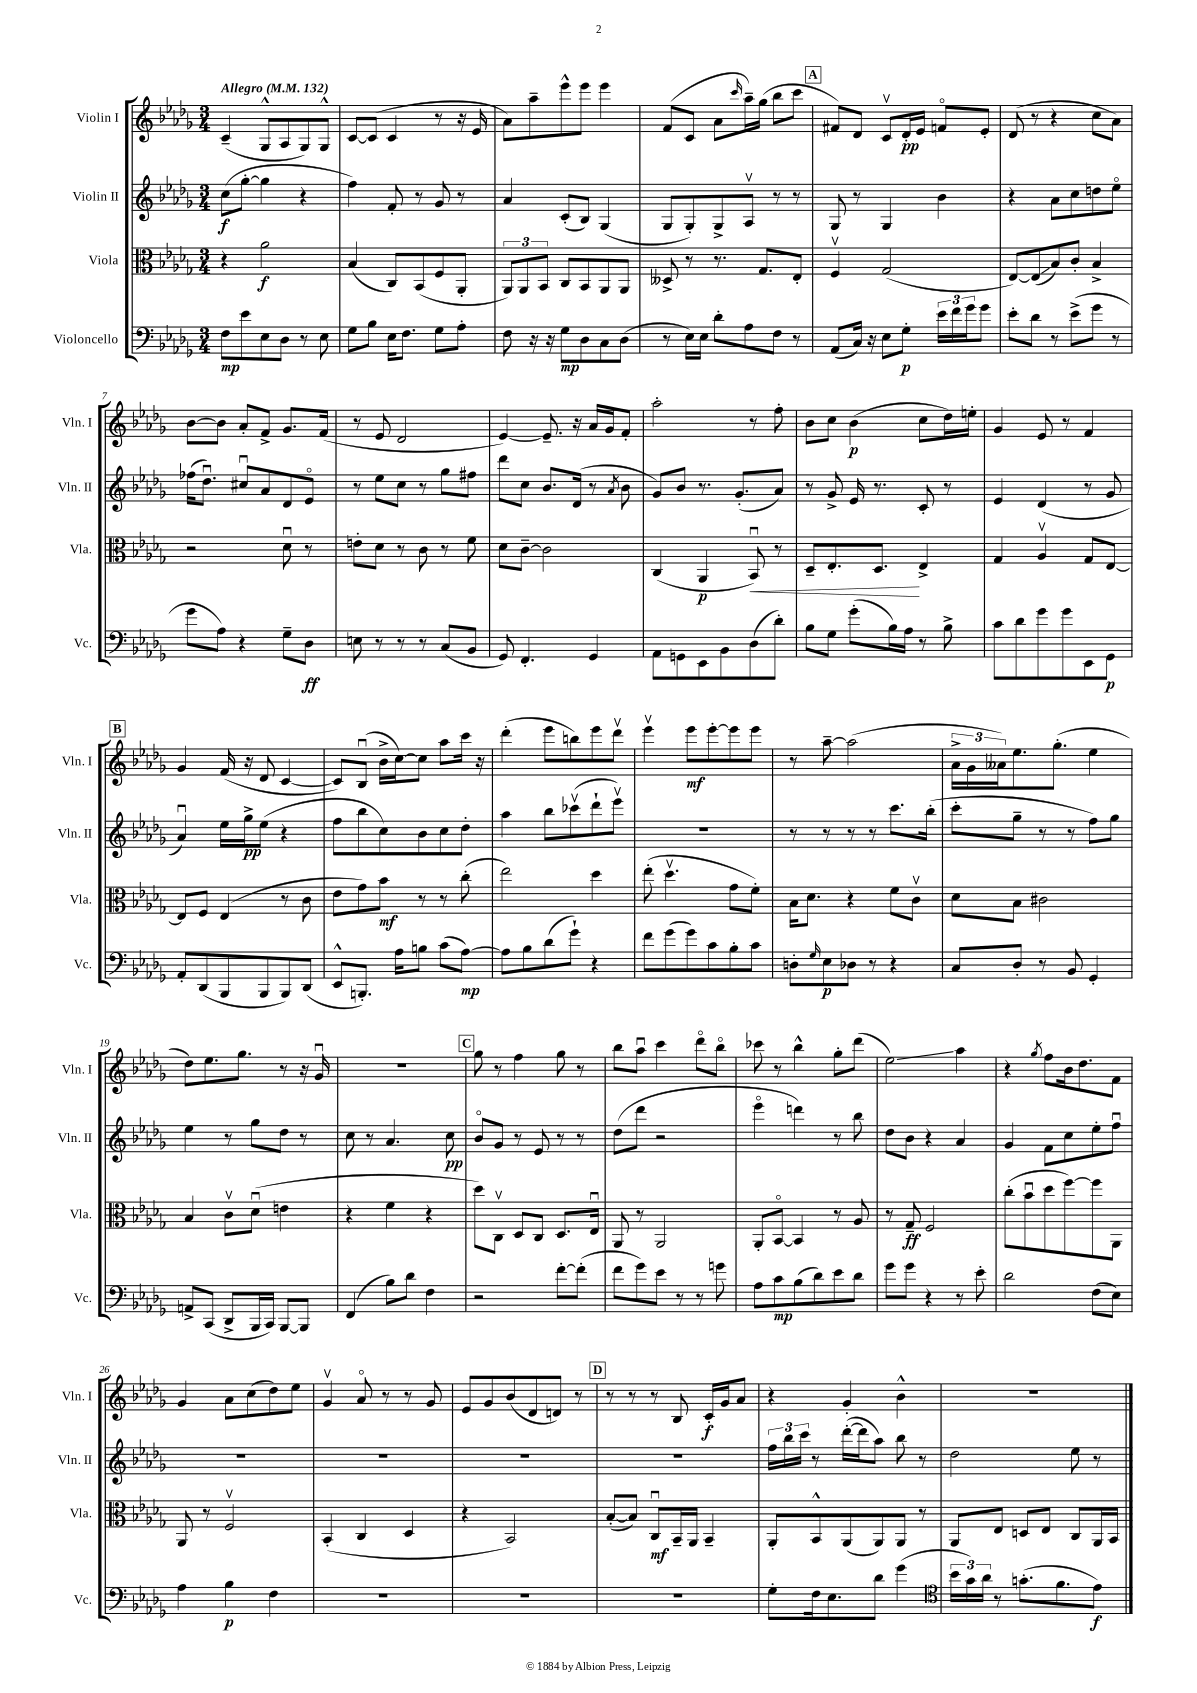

**kern	**kern	**kern	**kern
*staff4	*staff3	*staff2	*staff1
*clefF4	*clefC3	*clefG2	*clefG2
*k[b-e-a-d-g-]	*k[b-e-a-d-g-]	*k[b-e-a-d-g-]	*k[b-e-a-d-g-]
*M3/4	*M3/4	*M3/4	*M3/4
*MM132	*MM132	*MM132	*MM132
8F	4r	(8cc	(4c~
8e-	.	[8gg-'	.
8E-	2a-	4gg-]	8G-^^
8D-	.	.	8A-
8r	.	4r	8G-)
8E-	.	.	8G-^^
=	=	=	=
8G-	(4B-	4ff)	[8c
8B-	.	.	(8c]
16E-	8C)	8f'	4c
8.F	.	.	.
.	(8BB-	8r	.
8G-	8F	8g-	8r
8A-'	8AA-'	8r	16r
.	.	.	16e-
=	=	=	=
8F	12AA-)	4a-	8a-)
.	12AA-	.	.
16r	.	.	8aa-~
.	12BB-	.	.
16r	.	.	.
8G-	8C	(8c'	8eee-^^
8D-	8BB-	8B-)	8eee-
8C	8AA-	(4G-	4eee-
(8D-	8AA-	.	.
=	=	=	=
8r	8D--^	8G-	(8f
16E-)	8r	8G-')	8c
16E-	.	.	.
8d-'	8.r	8G-^	8a-
.	.	.	16qqccc
8A-	.	8A-v	16aa-~)
.	8.G-	.	(16gg-
8F	.	8r	8bb-
8r	8E-'	8r	8ccc
=	=	=	=
(8AA-	4Fv	8G-	8f#)
16C)	.	8r	8d-
16r	.	.	.
8E-	(2G-	4G-	8cv
8G-'	.	.	16d-'
.	.	.	16e-
24e-	.	4b-	8fo
24f	.	.	.
24g-	.	.	.
8g-	.	.	8e-'
=	=	=	=
8e-'	[8E-)	4r	(8d-
8d-	(8E-]	.	8r
8r	8B-)	8a-	4r
(8e-^	8c'	8cc	.
8g-	4B-^	8dd	8cc
8r	.	8ee-o	8a-)
=	=	=	=
8g-	2r	(16ff-	[8b-
.	.	8.dd-u)	.
8A-)	.	.	8b-]
4r	.	8cc#u	8a-'
.	.	8a-	8f^
8G-~	8d-u	8d-	8.g-
8D-	8r	8e-o	.
.	.	.	(16f
=	=	=	=
8E	8e'	8r	8r
8r	8d-	8ee-	8e-
8r	8r	8cc	2d-
8r	8c	8r	.
(8C	8r	8gg-	.
8BB-	8f	8ff#	.
=	=	=	=
8GG-)	8d-	8ddd-	[4e-)
4.FF'	[8c~	8cc	.
.	2c]	8.b-	8.e-~]
.	.	(16d-	16r
4GG-	.	8r	16a-
.	.	.	16g-
.	.	8qa-	.
.	.	8b-	8f'
=	=	=	=
8AA-	(4C	8g-)	2aa-'
8GG	.	8b-	.
8EE-	4AA-	8.r	.
8BB-	.	.	.
.	.	(8.g-'	.
(8D-	8BB-u)	.	8r
8d-')	8r	8a-)	8ff'
=	=	=	=
8B-	8D-~	8r	8b-
8G-	8.E-'	8g-^	8cc
(8g-'	.	16e-	(4b-
.	8.D-	8.r	.
16B-)	.	.	.
16A-	.	.	.
8r	4E-^	8c'	8cc
8B-^	.	8r	16dd-)
.	.	.	16ee'
=	=	=	=
8c	4G-	4e-	4g-
8d-	.	.	.
8g-	4A-v	(4d-	8e-
8g-	.	.	8r
8EE-	8G-	8r	4f
8GG-	[8E-	8g-	.
=	=	=	=
8AA-'	8E-]	4a-u)	4g-
(8DD-	8F	.	.
8BBB-	(4E-	16ee-	(16f
.	.	16gg-^	16r
8BBB-	.	(8ee-	8d-
8BBB-)	8r	4r	[4c
(8DD-	8c	.	.
=	=	=	=
8EE-^^	8e-	8ff	8c])
8.BBB')	8g-)	8bb-	(8B-u
.	8b-	8cc)	16b-^
16A-	.	.	[16cc)
8B	8r	8b-	8cc]
(8c	8r	8cc	8aa-
[8A-)	(8cc'	8dd-'	16ccc
.	.	.	16r
=	=	=	=
8A-]	2ee-)	4aa-	(4ddd-'
8B-	.	.	.
(8d-	.	8bb-	8eee-
8g-`)	.	(8ccc-v	8bb)
4r	4dd-	8ddd-`	8eee-
.	.	8eee-v)	8ddd-v
=	=	=	=
8f	(8ee-'	2.r	4eee-v
(8g-	4.dd-v	.	.
8g-)	.	.	8eee-
8c	.	.	[8eee-'
8B-'	8g-	.	8eee-]
8c	8f')	.	8eee-
=	=	=	=
8D'	16B-	8r	8r
.	8.d-	.	.
16qqG-	.	.	.
8E-	.	8r	[8aa-~
8D-	4r	8r	(2aa-]
8r	.	8r	.
4r	8f	8.ccc	.
.	8cv	.	.
.	.	(16bb-'	.
=	=	=	=
8C	8d-	8ccc'	24a-^
.	.	.	24g-
.	.	.	24a--)
8D-'	8B-	8gg-~	8.ee-
8r	2c#	8r	.
.	.	.	(8.gg-'
8BB-	.	8r	.
4GG-'	.	8ff)	4ee-
.	.	8gg-	.
=	=	=	=
8AA^	4B-	4ee-	8dd-)
(8CC	.	.	8.ee-
8DD-^	8cv	8r	.
.	.	.	8.gg-
16BBB-	(8d-u	8gg-	.
16CC)	.	.	.
[8BBB-	4e	8dd-	8r
8BBB-]	.	8r	16r
.	.	.	16g-u
=	=	=	=
(4FF	4r	8cc	2.r
.	.	8r	.
8B-)	4f	4.a-	.
8d-	.	.	.
4F	4r	.	.
.	.	8cc	.
=	=	=	=
2r	8dd-)	8b-o	8gg-
.	8Cv	8g-	8r
.	8D-	8r	4ff
.	8C	8e-	.
[8f'	8.D-	8r	8gg-
(8f']	.	8r	8r
.	16E-u	.	.
=	=	=	=
8f	8AA-	(8dd-	8bb-
8g-)	8r	8ddd-	8aa-u
8e-	2AA-	2r	4ccc
8r	.	.	.
8r	.	.	8ddd-o
8g	.	.	8bb-o
=	=	=	=
8A-	8AA-'	4eee-o	8ccc-
8c	[8BB-o	.	8r
(8B-	4BB-]	4ddd)	4bb-^^
8d-)	.	.	.
8e-	8r	8r	8gg-'
8d-	8A-	8bb-	(8ddd-
=	=	=	=
8g-	8r	8dd-	2ee-)
8g-	8G-~	8b-	.
4r	2F	4r	.
8r	.	4a-	4aa-
8e-'	.	.	.
=	=	=	=
2d-	(8cc'	4g-	4r
.	8b-u	.	.
.	.	.	8qgg-
.	8dd-	8f	8ff
.	[8ff)	8cc	16b-
.	.	.	8.dd-
(8F	8ff]	8ee-'	.
8E-)	8AA-	8ffu	8f
=	=	=	=
4A-	8AA-	2.r	4g-
.	8r	.	.
4B-	2Fv	.	8a-
.	.	.	(8cc
4F	.	.	8dd-)
.	.	.	8ee-
=	=	=	=
2.r	(4BB-'	2.r	4g-v
.	4C	.	8a-o
.	.	.	8r
.	4D-	.	8r
.	.	.	8g-
=	=	=	=
2.r	4r	2.r	8e-
.	.	.	8g-
.	2BB-)	.	(8b-
.	.	.	8d-
.	.	.	8d)
.	.	.	8r
=	=	=	=
2.r	([8B-'	2.r	8r
.	8B-])	.	8r
.	8Cu	.	8r
.	16BB-~	.	8B-
.	16AA-	.	.
.	4BB-~	.	16c'
.	.	.	16g-
.	.	.	8a-
=	=	=	=
8G-'	8AA-'	24ff	4r
.	.	24bb-	.
.	.	24ccc	.
16F	8BB-^^	8r	.
8.E-	.	.	.
.	(8AA-	([16ddd-'	4g-'
.	.	16ddd-]	.
8d-	8AA-)	8aa-)	.
(4g-	8AA-	8bb-	4b-^^
.	8r	8r	.
=	=	=	=
*clefC4	*	*	*
24b-	8AA-	2dd-	2.r
24g-)	.	.	.
24a-	.	.	.
8r	8E-	.	.
(8.g'	8D	.	.
.	8E-	.	.
8.f	.	.	.
.	8C	8ee-	.
8e-)	16AA-	8r	.
.	16BB-	.	.
==	==	==	==
*-	*-	*-	*-
